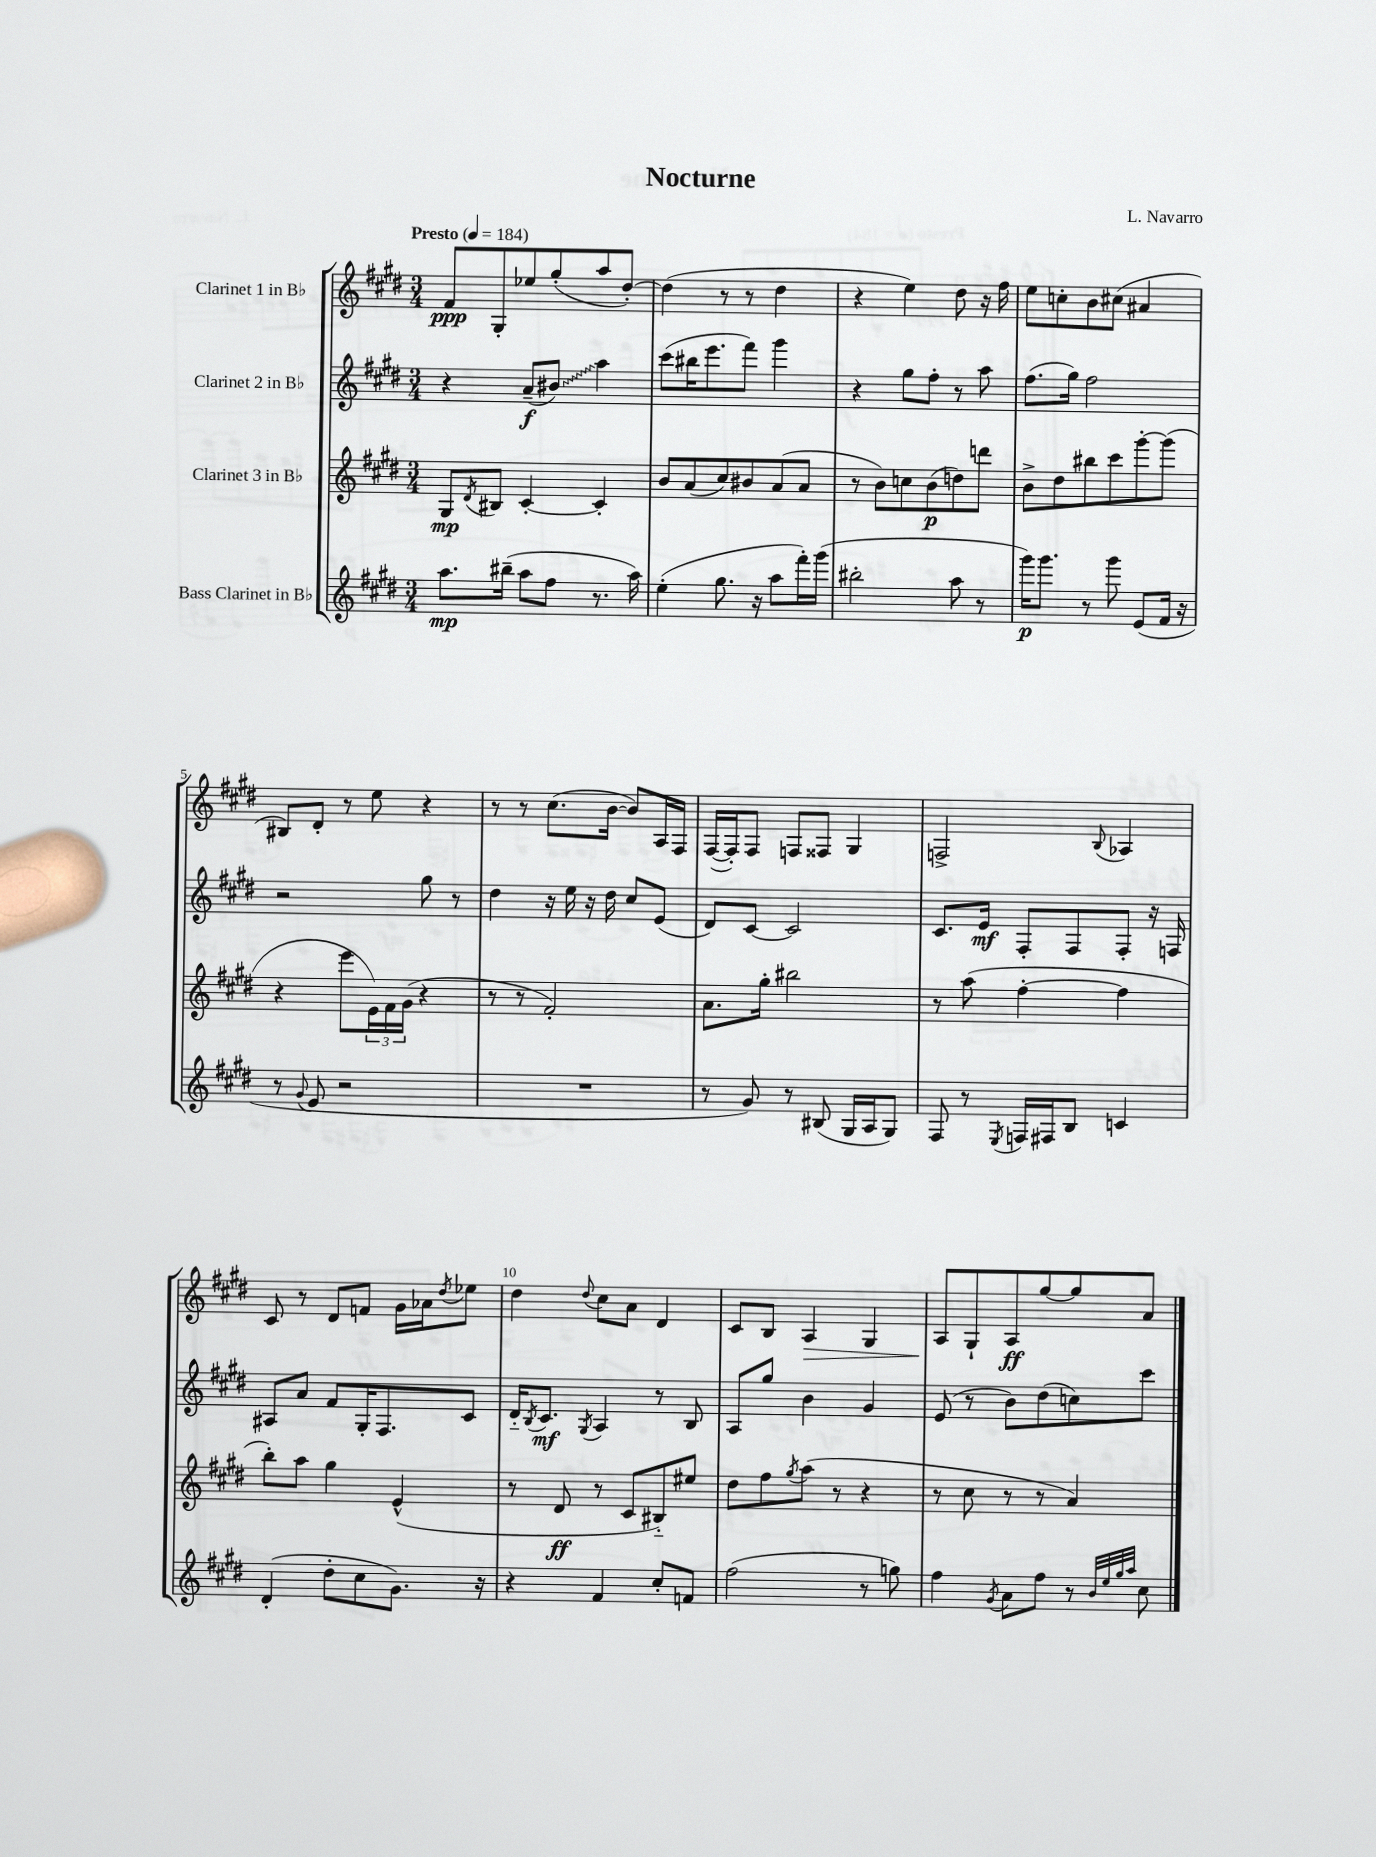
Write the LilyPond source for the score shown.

\header { title = "Nocturne" composer = "L. Navarro" }
<<
\new StaffGroup <<
\new Staff = "s0" \with { instrumentName = "Clarinet 1 in Bb" } {
    \clef treble \key e \major \numericTimeSignature \time 3/4 \tempo "Presto" 4 = 184
    fis'8\ppp gis8-. ees''8 gis''8-.( a''8 dis''8~-.) |
    dis''4( r8 r8 dis''4 |
    r4 e''4) dis''8 r16 fis''16 |
    e''8 c''8-. b'8 cis''8( ais'4 |
    bis8) dis'8-. r8 e''8 r4 |
    r8 r8 cis''8.( b'16~ b'8) a16 fis16 |
    fis16~( fis16-.) fis8 f8 fisis8 gis4 |
    f2-> \appoggiatura { b8 } aes4 |
    cis'8 r8 dis'8 f'8 gis'16 aes'16 \acciaccatura { dis''8 } ees''8 |
    dis''4 \appoggiatura { dis''8 } cis''8 a'8 dis'4 |
    cis'8 b8 a4\> gis4 |
    a8\! gis8-! a8\ff gis''8~ gis''8 a'8 \bar "|." |
}
\new Staff = "s1" \with { instrumentName = "Clarinet 2 in Bb" } {
    \clef treble \key e \major \numericTimeSignature \time 3/4
    r4 a'8--\f( \once \override Glissando.style = #'zigzag bis'8\glissando) a''4 |
    cis'''8( bis''16 e'''8. fis'''8) gis'''4 |
    r4 gis''8 fis''8-. r8 a''8 |
    fis''8.( gis''16) fis''2 |
    r2 gis''8 r8 |
    dis''4 r16 e''16 r16 dis''16 cis''8 e'8( |
    dis'8) cis'8~ cis'2 |
    cis'8. e'16\mf fis8-. fis8 fis8-. r16 f16 |
    ais8 a'8 fis'8 gis16-. fis8. cis'8 |
    dis'16-_ \acciaccatura { b8 } cis'8.\mf \acciaccatura { gis8 } a4 r8 b8 |
    a8 gis''8 b'4 gis'4 |
    e'8( r8 b'8) dis''8( c''8) cis'''8 \bar "|." |
}
\new Staff = "s2" \with { instrumentName = "Clarinet 3 in Bb" } {
    \clef treble \key e \major \numericTimeSignature \time 3/4
    gis8\mp \acciaccatura { dis'8 } bis8 cis'4~-. cis'4-. |
    b'8 a'8( cis''8) bis'8 a'8( a'8 |
    r8 b'8) c''8 b'8\p( d''8) d'''8 |
    b'8-> dis''8 bis''8 cis'''8 gis'''8~-. gis'''8( |
    r4 e'''8 \tuplet 3/2 { e'16) fis'16 gis'16( } r4 |
    r8 r8 fis'2-.) |
    a'8. gis''16-. bis''2 |
    r8 a''8( fis''4~-. fis''4 |
    b''8-.) a''8 gis''4 e'4-^( |
    r8 dis'8\ff r8 cis'8 bis8-_) eis''8 |
    dis''8 fis''8 \acciaccatura { gis''8 } a''8( r8 r4 |
    r8 cis''8 r8 r8 a'4) \bar "|." |
}
\new Staff = "s3" \with { instrumentName = "Bass Clarinet in Bb" } {
    \clef treble \key e \major \numericTimeSignature \time 3/4
    a''8.\mp bis''16--( a''8 fis''8 r8. a''16) |
    e''4-.( gis''8. r16 a''8 fis'''16-.) gis'''16( |
    bis''2-. a''8 r8 |
    gis'''16\p) gis'''8. r8 gis'''8 e'8( fis'16 r16 |
    r8 \appoggiatura { gis'8 } e'8 r2 |
    R2. |
    r8 gis'8) r8 bis8( gis16 a16 gis8) |
    fis8 r8 \acciaccatura { e8 } f16 fis16 b8 c'4 |
    dis'4-.( dis''8-. cis''8 gis'8.) r16 |
    r4 fis'4 cis''8-. f'8 |
    fis''2( r8 g''8) |
    fis''4 \acciaccatura { gis'8 } a'8 fis''8 r8 \grace { b'32 e''32 gis''32 a''32 } cis''8 \bar "|." |
}
>>
>>
\layout { \context { \Score \override BarNumber.break-visibility = ##(#f #t #t) barNumberVisibility = #(every-nth-bar-number-visible 5) } }
